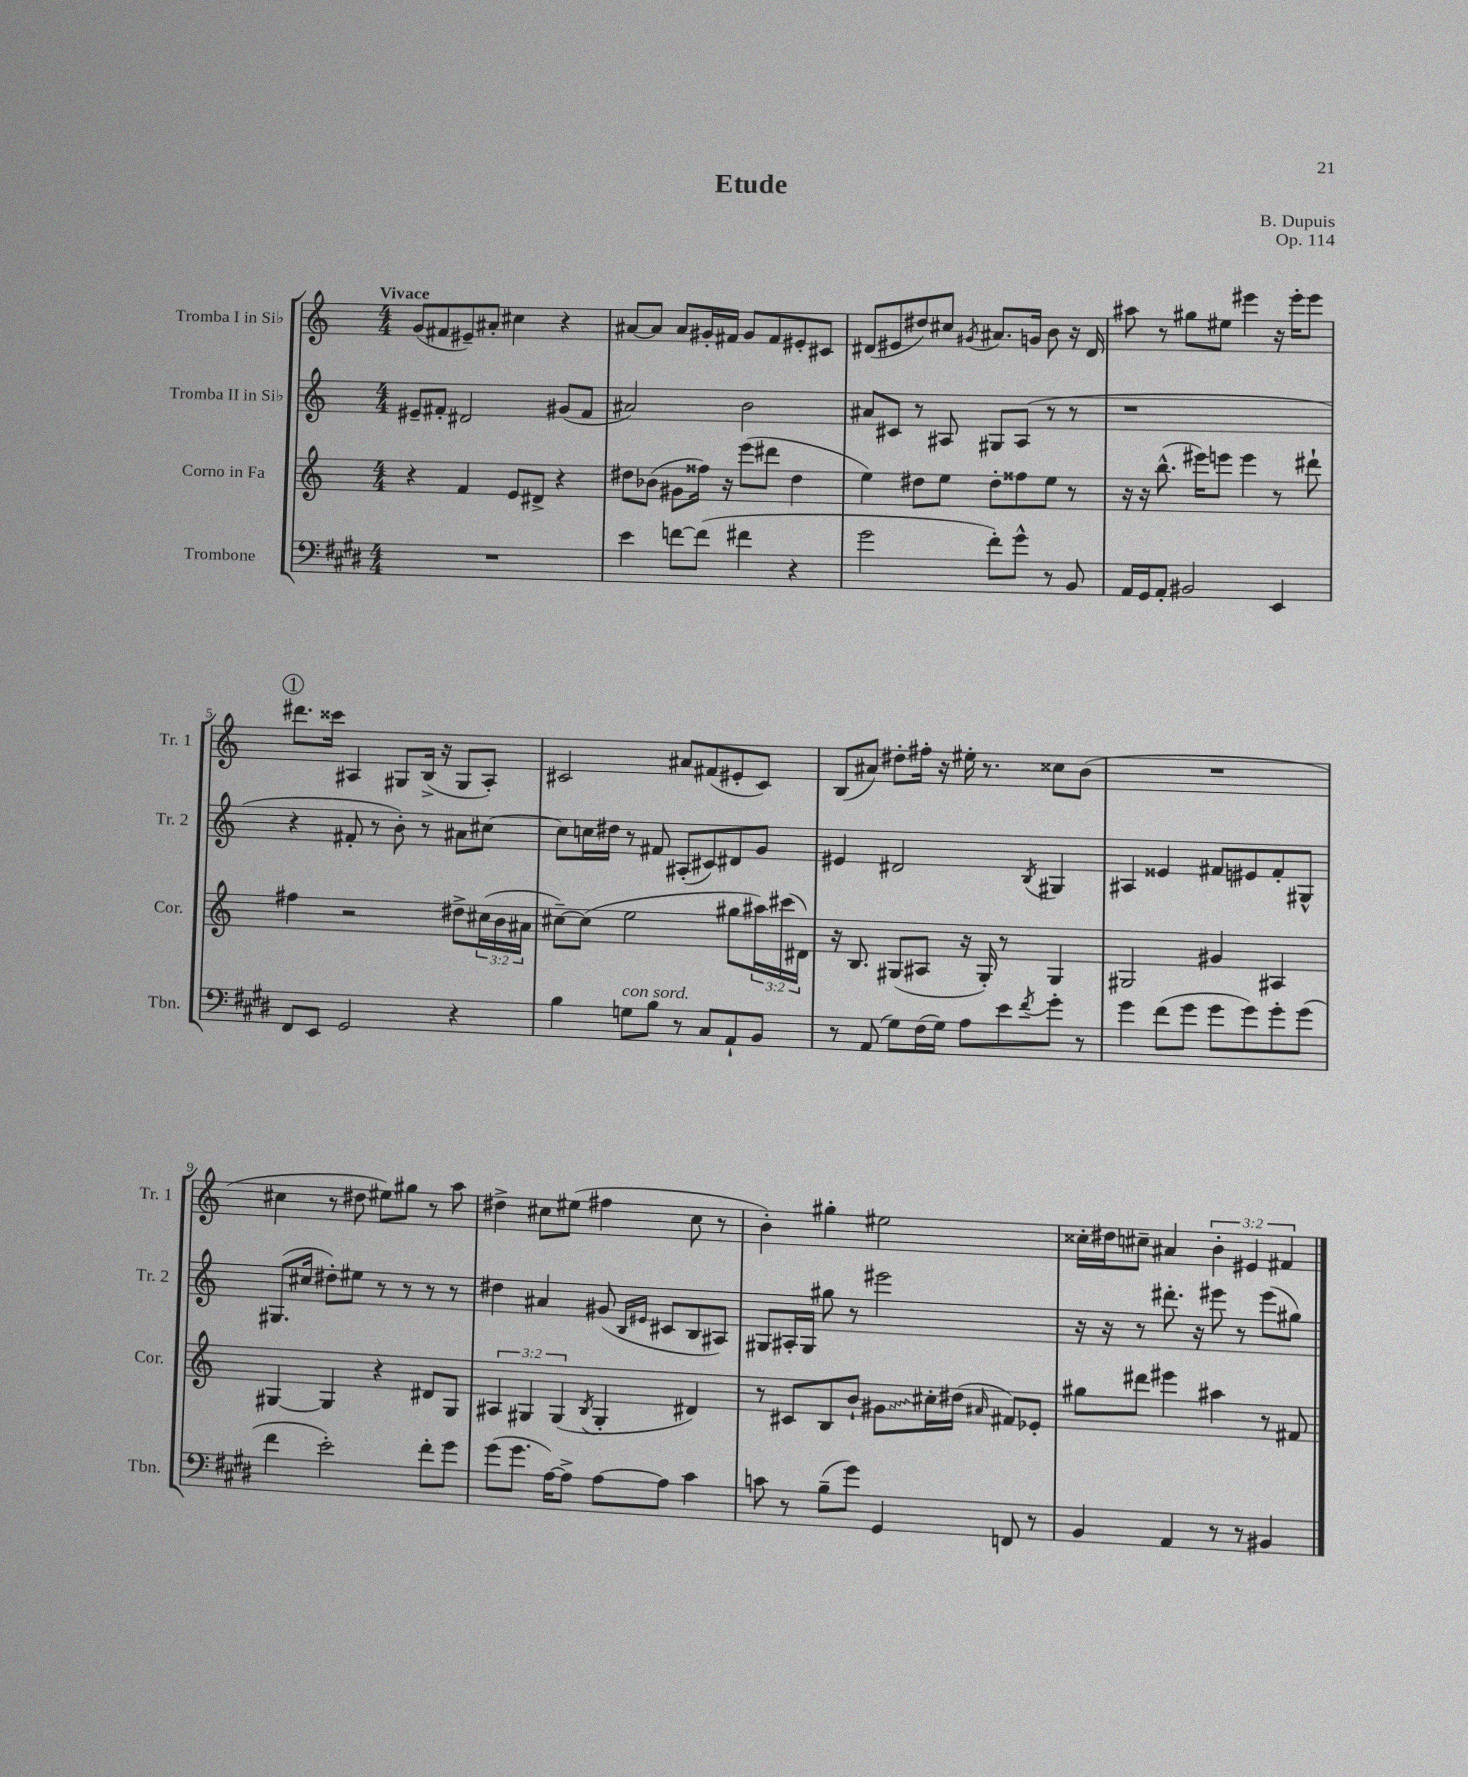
\header { title = "Etude" composer = "B. Dupuis" opus = "Op. 114" }
<<
\new StaffGroup <<
\new Staff = "s0" \with { instrumentName = "Tromba I in Sib" shortInstrumentName = "Tr. 1" } {
    \clef treble \key c \major \numericTimeSignature \time 4/4 \override Staff.TupletNumber.text = #tuplet-number::calc-fraction-text \tempo "Vivace"
    g'8( fis'8 eis'8--) ais'8-. cis''4 r4 |
    ais'8~ ais'8 ais'8 gis'16-. fis'16 gis'8 fis'8 eis'8-. cis'8 |
    dis'8( eis'8 dis''8) cis''8 \acciaccatura { gis'8 } ais'8. g'16 b'8 r16 dis'16 |
    ais''8 r8 gis''8 eis''8 eis'''4 r16 eis'''16-. eis'''8 |
    \mark \markup { \circle "1" } dis'''8. cisis'''16 ais4 gis8 b16->( r16 gis8 ais8-.) |
    cis'2 ais'8 fis'8( eis'8-. cis'8) |
    b8( ais'8) dis''8-. fis''16-. r16 eis''16-. r8. cisis''8 b'8( |
    R1 |
    cis''4 r8 dis''8 eis''8) gis''8 r8 a''8 |
    dis''4-> cis''8 eis''8( fis''4 cis''8 r8 |
    b'4-.) gis''4-. eis''2 |
    cisis''16-. dis''16 cis''8-- ais'4 \tuplet 3/2 { b'4-. eis'4 fis'4 } \bar "|." |
}
\new Staff = "s1" \with { instrumentName = "Tromba II in Sib" shortInstrumentName = "Tr. 2" } {
    \clef treble \key c \major \numericTimeSignature \time 4/4
    eis'8-- fis'8-. dis'2 gis'8( fis'8 |
    ais'2) b'2 |
    ais'8 cis'8 r8 ais8 gis8 ais8( r8 r8 |
    r1 |
    \mark \markup { \circle "1" } r4 fis'8-. r8 b'8-.) r8 ais'8 cis''8~ |
    cis''8 c''16 dis''16 r8 fis'8 ais8-.( cis'8) dis'8 g'8 |
    eis'4 dis'2 \acciaccatura { b8 } gis4 |
    ais4 eisis'4 fis'8 eis'8 fis'8-. gis8-^ |
    gis8.( cis''16 dis''8-.) eis''8 r8 r8 r8 r8 |
    dis''4 ais'4 gis'8( \grace { b16 eis'16 } cis'8 b8 ais8) |
    gis8 ais16-. gis16 gis''8 r8 eis'''2 |
    r16 r16 r8 dis'''8.-. r16 eis'''8 r8 eis'''8( gis''8) \bar "|." |
}
\new Staff = "s2" \with { instrumentName = "Corno in Fa" shortInstrumentName = "Cor." } {
    \clef treble \key c \major \numericTimeSignature \time 4/4 \override Staff.TupletNumber.text = #tuplet-number::calc-fraction-text
    r4 f'4 e'8 dis'8-> r4 |
    dis''8 bes'8( gis'8 fisis''16) r16 e'''8( dis'''8 dis''4 |
    e''4) dis''8 e''8 dis''8-. fisis''8 e''8 r8 |
    r16 r16 b''8.-^( eis'''16) e'''8 e'''4 r8 dis'''8-! |
    \mark \markup { \circle "1" } fis''4 r2 dis''8-> \tuplet 3/2 { cis''16( b'16 ais'16 } |
    cis''8~--) cis''8( e''2 gis''8 \tuplet 3/2 { ais''16) cis'''16( dis'16) } |
    r16 b8. gis8( ais8 r16 gis16-.) r8 gis4 |
    gis2 gis'4 ais4 |
    gis4~ gis4 r4 dis'8 gis8 |
    \tuplet 3/2 { ais4 gis4 gis4( } \acciaccatura { b8 } gis4-. dis'4) |
    r8 cis'8 b8 b'8-! \once \override Glissando.style = #'zigzag gis'8\glissando cis''16-. dis''16( \grace { ais'16 } fis'8) ees'8-. |
    gis''8 dis'''8 eis'''4 ais''4 r8 fis'8 \bar "|." |
}
\new Staff = "s3" \with { instrumentName = "Trombone" shortInstrumentName = "Tbn." } {
    \clef bass \key e \major \numericTimeSignature \time 4/4
    R1 |
    e'4 f'8~ f'8( fis'4 r4 |
    gis'2 fis'8-.) gis'8-^ r8 b,8 |
    a,16 gis,16 a,8-. bis,2 e,4 |
    \mark \markup { \circle "1" } fis,8 e,8 gis,2 r4 |
    b4 g8^\markup { \italic "con sord." } b8 r8 cis8 a,8-! b,8 |
    r8 a,8( gis8) fis16( gis16) a8 e'8 \acciaccatura { fis'8 } gis'8-. r8 |
    gis'4 fis'8( gis'8 gis'8 gis'8) gis'8-. gis'8( |
    fis'4 e'2-.) fis'8-. gis'8 |
    gis'8( gis'8. a16~) a8-> a8~ a8 cis'4 |
    c'8 r8 b8--( gis'8) gis,4 f,8 r8 |
    b,4 a,4 r8 r8 bis,4 \bar "|." |
}
>>
>>
